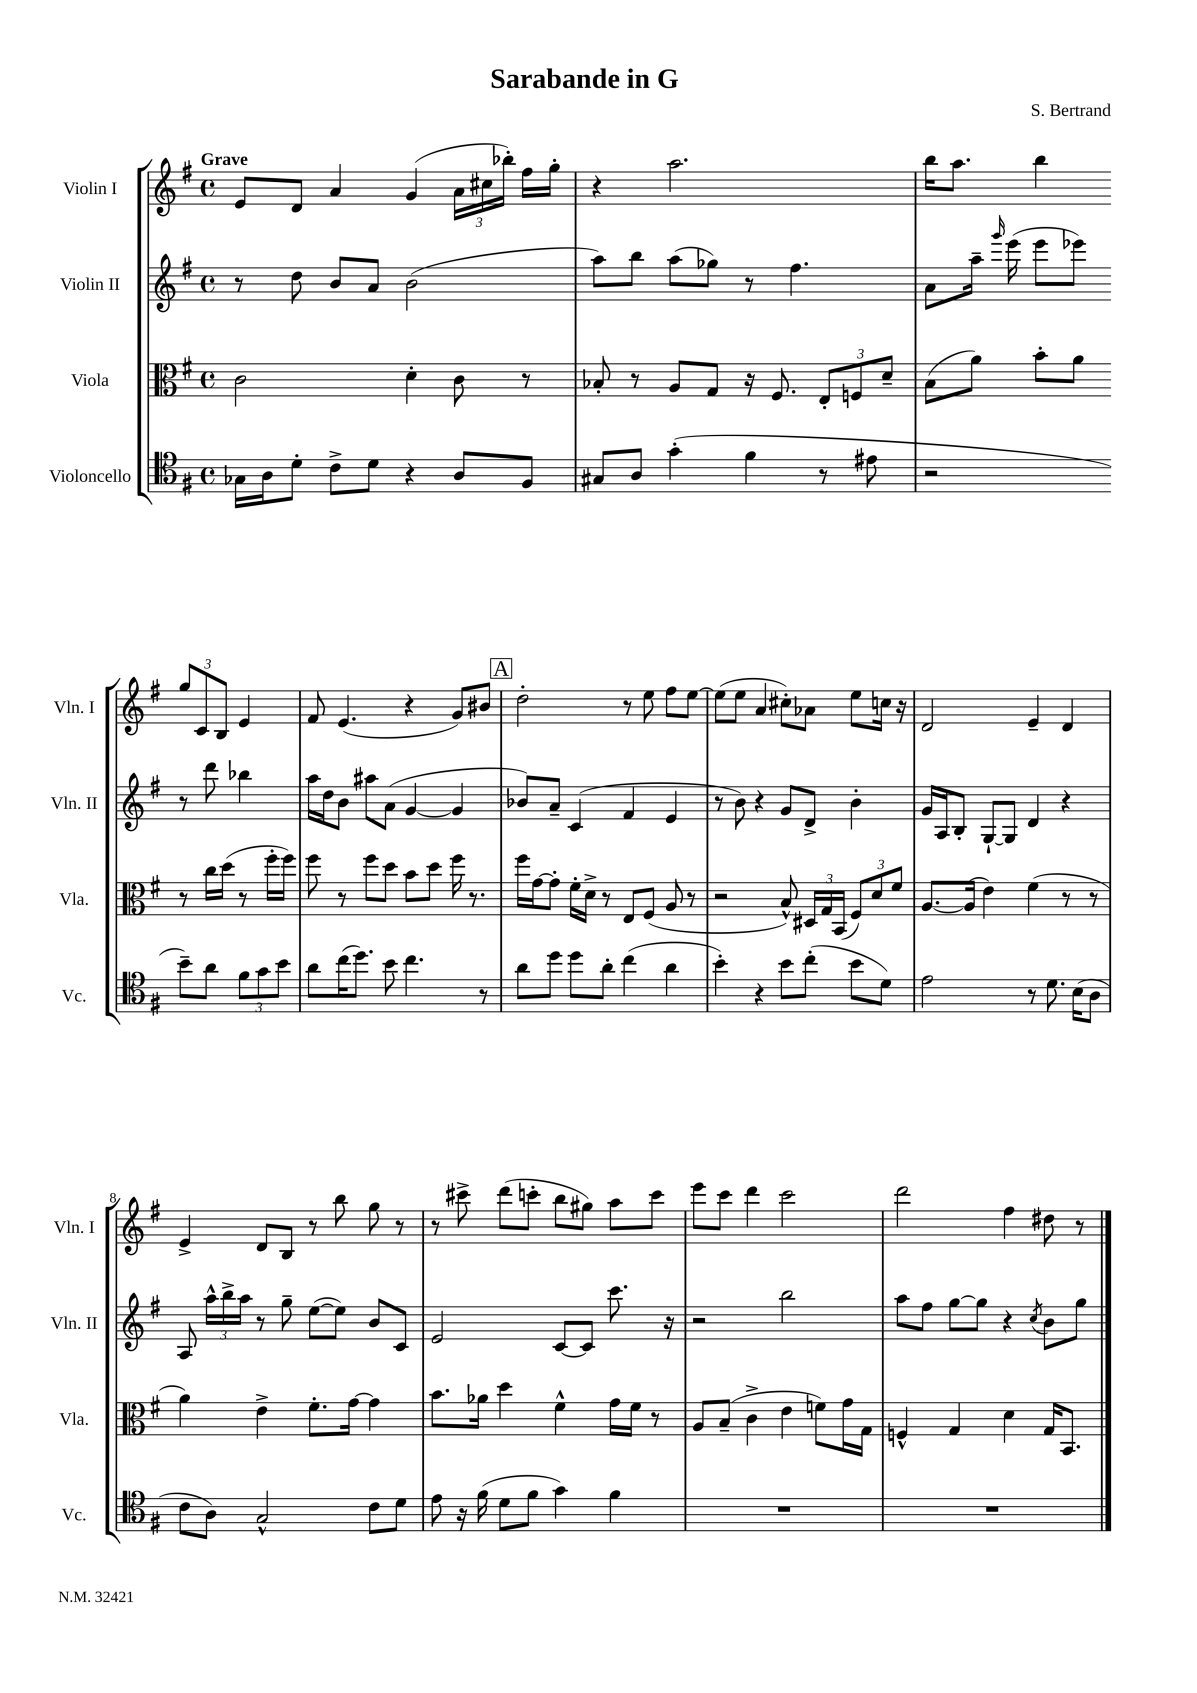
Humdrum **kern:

**kern	**kern	**kern	**kern
*staff4	*staff3	*staff2	*staff1
*clefC4	*clefC3	*clefG2	*clefG2
*k[f#]	*k[f#]	*k[f#]	*k[f#]
*M4/4	*M4/4	*M4/4	*M4/4
*met(c)	*met(c)	*met(c)	*met(c)
16G-	2c	8r	8e
16A	.	.	.
8d'	.	8dd	8d
8c^	.	8b	4a
8d	.	8a	.
4r	4d'	(2b	(4g
8A	8c	.	24a
.	.	.	24cc#
.	.	.	24bb-')
8F#	8r	.	16ff#
.	.	.	16gg'
=	=	=	=
8G#	8B-'	8aa)	4r
8A	8r	8bb	.
(4g'	8A	(8aa	2.aa
.	8G	8gg-)	.
4f#	16r	8r	.
.	8.F#	.	.
.	.	4.ff#	.
8r	12E'	.	.
.	12F	.	.
8e#	.	.	.
.	12d~	.	.
=	=	=	=
2r	(8B	8a	16bb
.	.	.	8.aa
.	8a)	16aa~	.
.	.	16qqggg	.
.	.	(16eee	.
.	8b'	8eee	4bb
.	8a	8eee-)	.
8b~)	8r	8r	12gg
.	.	.	12c
8a	16cc	8ddd	.
.	.	.	12B
.	(16dd	.	.
12f#	8r	4bb-	4e
12g	.	.	.
.	16ff#'	.	.
12b	.	.	.
.	16ff#)	.	.
=	=	=	=
8a	8ff#	16aa	8f#
.	.	16dd	.
(16cc	8r	8b	(4.e
8.dd)	.	.	.
.	8ff#	8aa#	.
8b	8dd	(8a	.
4.cc	8b	[4g	4r
.	8dd	.	.
.	16ff#	4g]	8g)
.	8.r	.	.
8r	.	.	8b#
=	=	=	=
8a	16ff#	8b-)	2dd'
.	[16g	.	.
8dd	8g']	8a~	.
8dd	16f#'	(4c	.
.	16d^	.	.
8a'	8r	.	.
(4cc	8E	4f#	8r
.	(8F#	.	8ee
4a	8A	4e	8ff#
.	8r	.	[8ee
=	=	=	=
4b')	2r	8r	(8ee]
.	.	8b)	8ee
4r	.	4r	4a
8b	8B^^)	8g	8cc#')
(8cc'	24D#	8d^	8a-
.	24G	.	.
.	(24BB	.	.
8b	12F#)	4b'	8ee
.	12d	.	.
8d)	.	.	16cc
.	12f#	.	.
.	.	.	16r
=	=	=	=
2e	[8.A	16g	2d
.	.	16A	.
.	.	8B'	.
.	(16A]	.	.
.	4e)	[8G`	.
.	.	8G]	.
8r	(4f#	4d	4e~
8.d	.	.	.
.	8r	4r	4d
(16B	.	.	.
8A	8r	.	.
=	=	=	=
8c	4a)	8A	4e^
8A)	.	24aa^^	.
.	.	24bb^	.
.	.	24aa	.
2G^^	4e^	8r	8d
.	.	8gg~	8B
.	8.f#'	([8ee	8r
.	.	8ee])	8bb
.	[16g	.	.
8c	4g]	8b	8gg
8d	.	8c	8r
=	=	=	=
8e	8.b	2e	8r
16r	.	.	8ccc#^
(16f#	16a-	.	.
8d	4dd	.	(8ddd
8f#	.	.	8ccc'
4g)	4f#^^	[8c	8bb
.	.	8c]	8gg#)
4f#	16g	8.ccc	8aa
.	16f#	.	.
.	8r	.	8ccc
.	.	16r	.
=	=	=	=
1r	8A	2r	8eee
.	(8B~	.	8ccc
.	4c^	.	4ddd
.	4e	2bb	2ccc
.	8f)	.	.
.	16g	.	.
.	16G	.	.
=	=	=	=
1r	4F^^	8aa	2ddd
.	.	8ff#	.
.	4G	[8gg	.
.	.	8gg]	.
.	4d	4r	4ff#
.	.	8qcc	.
.	16G	8b	8dd#
.	8.BB	.	.
.	.	8gg	8r
==	==	==	==
*-	*-	*-	*-
